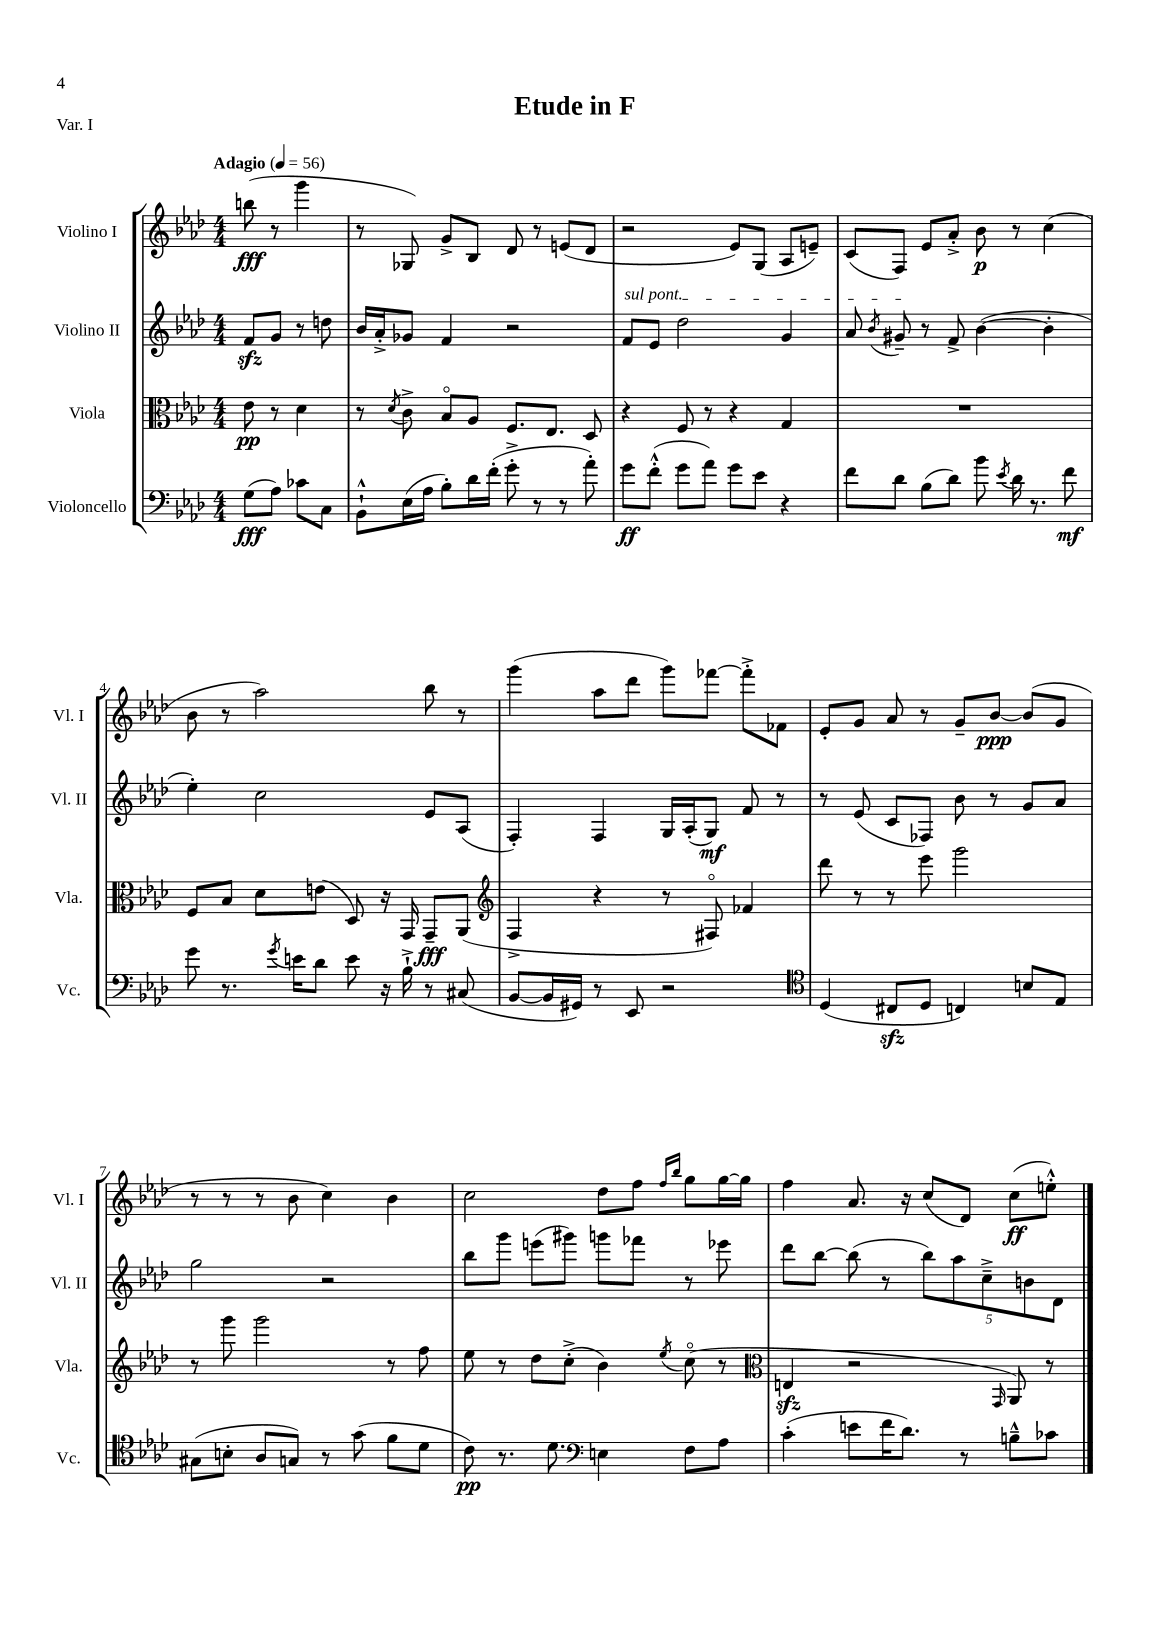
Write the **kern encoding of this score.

**kern	**dynam	**kern	**dynam	**kern	**dynam	**kern	**dynam
*part4	*part4	*part3	*part3	*part2	*part2	*part1	*part1
*staff4	*staff4	*staff3	*staff3	*staff2	*staff2	*staff1	*staff1
*I"Violoncello	*	*I"Viola	*	*I"Violino II	*	*I"Violino I	*
*I'Vc.	*	*I'Vla.	*	*I'Vl. II	*	*I'Vl. I	*
*clefF4	*	*clefC3	*	*clefG2	*	*clefG2	*
*k[b-e-a-d-]	*	*k[b-e-a-d-]	*	*k[b-e-a-d-]	*	*k[b-e-a-d-]	*
*M4/4	*	*M4/4	*	*M4/4	*	*M4/4	*
*MM56	*	*MM56	*	*MM56	*	*MM56	*
=	=	=	=	=	=	=	=
!	!	!	!	!	!	!LO:TX:a:B:t=Adagio	!
(8G\L	fff	8e-\	pp	8fzz/L	.	(8bbn\	fff
8A-\J)	.	8r	.	8g/J	.	8r	.
8c-X\L	.	4d-\	.	8r	.	4ggg\	.
8C\J	.	.	.	8ddn\	.	.	.
=1	=1	=1	=1	=1	=1	=1	=1
8BB-`^^\L	.	8r	.	16b-/LL	.	8r	.
.	.	.	.	16a-'^/J	.	.	.
.	.	8qd-/	.	.	.	.	.
(16E-\L	.	8c^\	.	8g-X/J	.	8G-X/)	.
16A-\JJ	.	.	.	.	.	.	.
8B-'\L)	.	8B-/L	.	4f/	.	8g^/L	.
16d-\L	.	8A-/J	.	.	.	8B-/J	.
(16f'\JJ	.	.	.	.	.	.	.
8g'^\	.	8.F/L	.	2r	.	8d-/	.
8r	.	.	.	.	.	8r	.
.	.	8.E-/J	.	.	.	.	.
8r	.	.	.	.	.	(8en/L	.
8a-'\)	.	8D-/	.	.	.	8d-/J	.
=2	=2	=2	=2	=2	=2	=2	=2
!	!	!	!	!LO:TX:a:i:t=sul pont.	!	!	!
8g\L	ff	4r	.	8f/L	.	2r	.
(8f'^^\J	.	.	.	8e-/J	.	.	.
8g\L	.	8F/	.	2dd-\	.	.	.
8a-\J)	.	8r	.	.	.	.	.
8g\L	.	4r	.	.	.	8e-/L)	.
8e-\J	.	.	.	.	.	(8G/J	.
4r	.	4G/	.	4g/	.	8A-/L	.
.	.	.	.	.	.	8en~/J)	.
=3	=3	=3	=3	=3	=3	=3	=3
8f\L	.	1r	.	8a-/	.	(8c/L	.
.	.	.	.	8qb-/	.	.	.
8d-\J	.	.	.	8g#X~/	.	8F/J)	.
(8B-\L	.	.	.	8r	.	8e-/L	.
8d-\J)	.	.	.	8f^/	.	8a-'^/J	.
8b-\	.	.	.	([4b-\	.	8b-\	p
8qe-/	.	.	.	.	.	.	.
16d-\	.	.	.	.	.	8r	.
8.r	.	.	.	.	.	.	.
.	.	.	.	4b-'\]	.	(4cc\	.
8f\	mf	.	.	.	.	.	.
!!LO:LB:g=z
=4	=4	=4	=4	=4	=4	=4	=4
8g\	.	8F/L	.	4ee-'\)	.	8b-\	.
8.r	.	8B-/J	.	.	.	8r	.
.	.	8d-\L	.	2cc\	.	2aa-\)	.
8qg/	.	.	.	.	.	.	.
16en\KL	.	.	.	.	.	.	.
8d-\J	.	(8en\J	.	.	.	.	.
8e\	.	8D-/)	.	.	.	.	.
16r	.	16r	.	.	.	.	.
16B-`^\	.	16GG/	.	.	.	.	.
8r	.	8GG~/L	fff	8e-/L	.	8bb-\	.
(8C#X/	.	(8AA-/J	.	(8A-/J	.	8r	.
=5	=5	=5	=5	=5	=5	=5	=5
*	*	*clefG2	*	*	*	*	*
[8BB-/L	.	4F^/	.	4F'/)	.	(4ggg\	.
16BB-/L]	.	.	.	.	.	.	.
16GG#X/JJ)	.	.	.	.	.	.	.
8r	.	4r	.	4F/	.	8aa-\L	.
8EE-/	.	.	.	.	.	8ddd-\J	.
2r	.	8r	.	16G/LL	.	8ggg\L)	.
.	.	.	.	(16A-'/J	.	.	.
.	.	8F#X/)	.	8G/J)	mf	[8fff-X\J	.
.	.	4f-X/	.	8f/	.	8fff-'^\L]	.
.	.	.	.	8r	.	8f-X\J	.
=6	=6	=6	=6	=6	=6	=6	=6
*clefC4	*	*	*	*	*	*	*
(4D-/	.	8ddd-\	.	8r	.	8e-'/L	.
.	.	8r	.	(8e-/	.	8g/J	.
8C#Xzz/L	.	8r	.	8c/L	.	8a-/	.
8D-/J	.	8eee-\	.	8F-X/J)	.	8r	.
4Cn/)	.	2ggg\	.	8b-\	.	8g~/L	.
.	.	.	.	8r	.	[8b-/J	ppp
8Bn/L	.	.	.	8g/L	.	(8b-/L]	.
8E-/J	.	.	.	8a-/J	.	8g/J	.
!!LO:LB:g=z
=7	=7	=7	=7	=7	=7	=7	=7
(8G#X\L	.	8r	.	2gg\	.	8r	.
8Bn'\J	.	8ggg\	.	.	.	8r	.
8A-/L	.	2ggg\	.	.	.	8r	.
8Gn/J)	.	.	.	.	.	8b-\	.
8r	.	.	.	2r	.	4cc\)	.
(8g\	.	.	.	.	.	.	.
8f\L	.	8r	.	.	.	4b-\	.
8d-\J	.	8ff\	.	.	.	.	.
=8	=8	=8	=8	=8	=8	=8	=8
8c\)	pp	8ee-\	.	8bb-\L	.	2cc\	.
8.r	.	8r	.	8ggg\J	.	.	.
.	.	8dd-\L	.	(8eeen\L	.	.	.
8.d-\	.	.	.	.	.	.	.
.	.	(8cc'^\J	.	8ggg#X\J)	.	.	.
*clefF4	*	*	*	*	*	*	*
4En\	.	4b-\)	.	8gggn\L	.	8dd-\L	.
.	.	.	.	8fff-X\J	.	8ff\J	.
.	.	.	.	.	.	16qqff/LL	.
.	.	8qee-/	.	.	.	16qqbb-/JJ	.
8F\L	.	(8cc\	.	8r	.	8gg\L	.
8A-\J	.	8r	.	8eee-X\	.	[16gg\L	.
.	.	.	.	.	.	16gg\JJ]	.
=9	=9	=9	=9	=9	=9	=9	=9
*	*	*clefC3	*	*	*	*	*
(4c'\	.	4Enzz/	.	8ddd-\L	.	4ff\	.
.	.	.	.	[8bb-\J	.	.	.
8en\L	.	2r	.	(8bb-\]	.	8.a-/	.
16f\K	.	.	.	8r	.	.	.
8.d-\J)	.	.	.	.	.	16r	.
.	.	.	.	10bb-\L)	.	(8cc/L	.
.	.	.	.	10aa-\	.	.	.
8r	.	.	.	.	.	8d-/J)	.
.	.	.	.	10cc~^\	.	.	.
.	.	16qqGG/	.	.	.	.	.
8Bn~^^\L	.	8AA-/)	.	.	.	(8cc\L	ff
.	.	.	.	10bn\	.	.	.
8c-X\J	.	8r	.	.	.	8een'^^\J)	.
.	.	.	.	10d-\J	.	.	.
==	==	==	==	==	==	==	==
*-	*-	*-	*-	*-	*-	*-	*-
